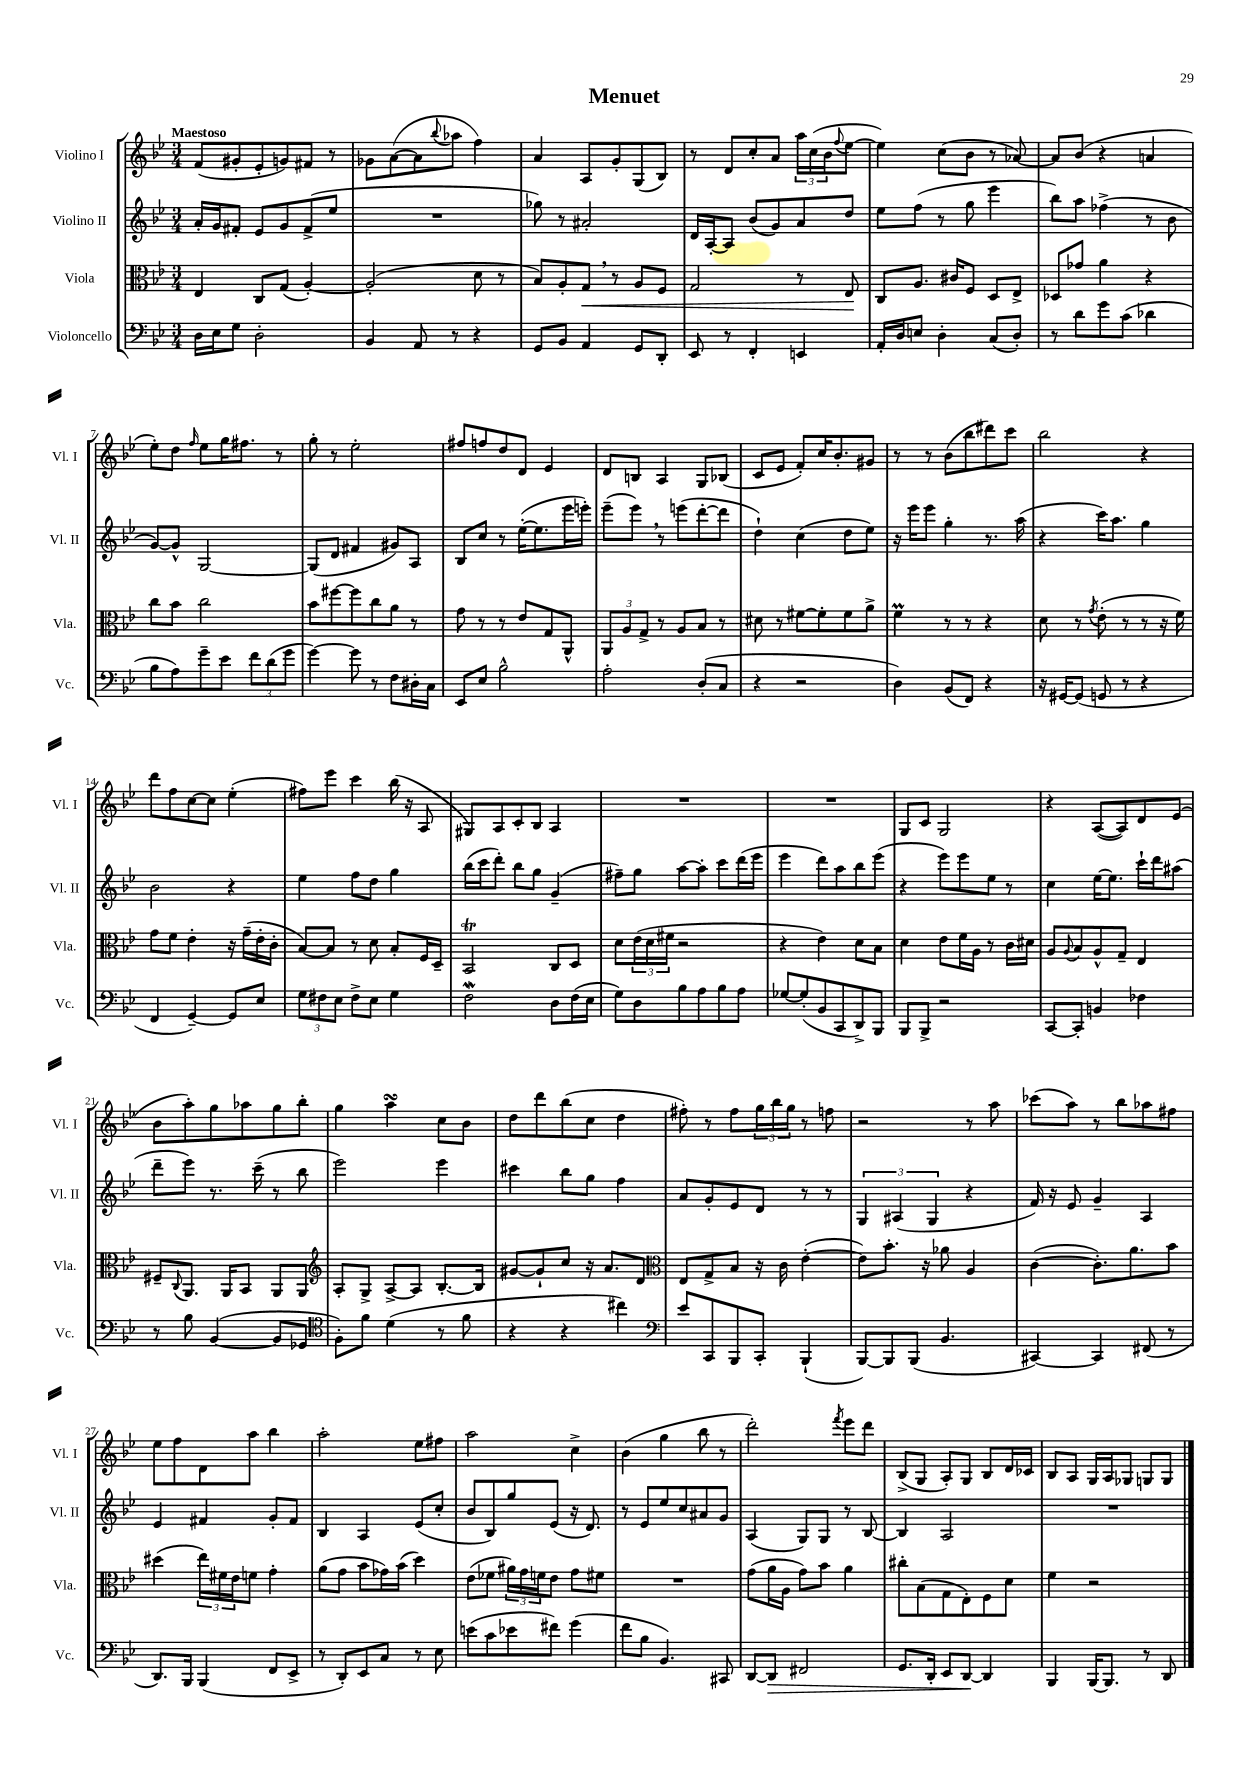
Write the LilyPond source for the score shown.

\header { title = "Menuet" }
<<
\new StaffGroup <<
\new Staff = "s0" \with { instrumentName = "Violino I" shortInstrumentName = "Vl. I" } {
    \clef treble \key bes \major \numericTimeSignature \time 3/4 \tempo "Maestoso"
    f'8( gis'8-. ees'8-. g'8) fis'8 r8 |
    ges'8 a'8~( a'8 \appoggiatura { bes''8 } aes''8 f''4) |
    a'4 a8 g'8-. g8( bes8) |
    r8 d'8 c''8-. a'8 \tuplet 3/2 { a''16 c''16( bes'16 } \appoggiatura { f''8 } ees''8~ |
    ees''4) c''8( bes'8 r8 aes'8~) |
    aes'8 bes'8( r4 a'4 |
    ees''8-.) d''8 \grace { f''16 } ees''8 g''16 fis''8. r8 |
    g''8-. r8 ees''2-. |
    fis''8 f''8 d''8 d'8 ees'4 |
    d'8 b8 a4 g8 bes8( |
    c'8 ees'8 f'8-.) c''16 bes'8.-. gis'8 |
    r8 r8 bes'8( bes''8 dis'''8) c'''8 |
    bes''2 r4 |
    d'''8 f''8 c''8~ c''8 ees''4-.( |
    fis''8) ees'''8 c'''4 bes''16( r16 a8 |
    gis8) a8 c'8-. bes8 a4 |
    R2. |
    R2. |
    g8 c'8 g2 |
    r4 a8~( a8) d'8 ees'8( |
    bes'8 a''8-.) g''8 aes''8 g''8 bes''8-. |
    g''4 a''4\turn c''8 bes'8 |
    d''8 d'''8 bes''8( c''8 d''4 |
    fis''8-.) r8 fis''8 \tuplet 3/2 { g''16 bes''16 g''16 } r8 f''8 |
    r2 r8 a''8 |
    ces'''8( a''8) r8 bes''8 aes''8 fis''8 |
    ees''8 f''8 d'8 a''8 bes''4 |
    a''2-. ees''8 fis''8 |
    a''2 c''4-> |
    bes'4( g''4 bes''8 r8 |
    d'''2-.) \acciaccatura { f'''8 } ees'''8 d'''8 |
    bes8->( g8 a8-.) g8 bes8 d'16 ces'16 |
    bes8 a8 g16 a16 ges8 g8 g8 \bar "|." |
}
\new Staff = "s1" \with { instrumentName = "Violino II" shortInstrumentName = "Vl. II" } {
    \clef treble \key bes \major \numericTimeSignature \time 3/4
    a'16-. g'16 fis'8-. ees'8 g'8 fis'8->( ees''8 |
    R2. |
    ges''8) r8 ais'2-. |
    d'16 a16~-. a8 bes'8( g'8) a'8 d''8 |
    ees''8 f''8( r8 g''8 ees'''4 |
    bes''8) a''8 fes''4->( r8 bes'8 |
    g'8~) g'8-^ g2~ |
    g8( d'8 fis'4 gis'8) a8 |
    bes8 c''8 r8 ees''16~-.( ees''8. ees'''16 e'''16-.) |
    ees'''8--( ees'''8) \breathe r8 e'''8( d'''8~-. d'''8 |
    d''4-!) c''4( d''8 ees''8) |
    r16 ees'''16 ees'''8 g''4-. r8. a''16( |
    r4 c'''16) a''8. g''4 |
    bes'2 r4 |
    ees''4 f''8 d''8 g''4 |
    bes''16( c'''16 d'''8-.) bes''8 g''8 g'4--( |
    fis''8--) g''8 a''8~ a''8-. c'''8 d'''16( ees'''16 |
    ees'''4 d'''8) a''8 bes''8 ees'''8( |
    r4 ees'''8) ees'''8 ees''8 r8 |
    c''4 ees''16~ ees''8. c'''16-! d'''16 ais''8( |
    d'''8-- ees'''8) r8. c'''16--( r8 bes''8 |
    ees'''2) ees'''4 |
    cis'''4 bes''8 g''8 f''4 |
    a'8 g'8-. ees'8 d'8 r8 r8 |
    \tuplet 3/2 { g4 ais4( g4 } r4 |
    f'16) r16 ees'8 g'4-- a4 |
    ees'4 fis'4 g'8-. fis'8 |
    bes4 a4 ees'8( c''8-. |
    bes'8 bes8) g''8 ees'8( r16 d'8.) |
    r8 ees'8 ees''8 c''8 ais'8 g'8 |
    a4( g8) g8 r8 bes8~ |
    bes4 a2 |
    R2. \bar "|." |
}
\new Staff = "s2" \with { instrumentName = "Viola" shortInstrumentName = "Vla." } {
    \clef alto \key bes \major \numericTimeSignature \time 3/4
    ees4 c8 g8( a4~-.) |
    a2-.( d'8 r8 |
    bes8) a8-. g8\< \breathe r8 a8 f8 |
    g2 r8 ees8\! |
    c8 a8. cis'16 f8 d8 ees8-> |
    des8 ges'8 a'4 r4 |
    c''8 bes'8 c''2 |
    bes'8 fis''8~ fis''8 c''8 a'8 r8 |
    g'8 r8 r8 ees'8 g8 a,8-^ |
    \tuplet 3/2 { a,8 a8 g8-> } r8 a8 bes8 r8 |
    dis'8 r8 fis'8~ fis'8-. fis'8 a'8-> |
    f'4\prall r8 r8 r4 |
    d'8 r8 \acciaccatura { g'8 } ees'8-.( r8 r8 r16 f'16) |
    g'8 f'8 ees'4-. r16 g'16--( ees'16-. c'16-. |
    bes8~) bes8 r8 d'8 bes8-. f16 d16-- |
    bes,2\trill c8 d8 |
    d'8 \tuplet 3/2 { ees'16( d'16 fis'16 } r2 |
    r4 ees'4) d'8 bes8 |
    d'4 ees'8 f'16 a16 r8 c'16 dis'16 |
    a8 \appoggiatura { a8 } bes8 a8-^ g8-- ees4 |
    fis8-- \appoggiatura { c8 } a,8. a,16 bes,8 a,8 a,8 |
    \clef treble a8-. g8-> a8~-> a8 bes8.~-. bes16 |
    gis'8~ gis'8-! c''8 r16 a'8. d'8 |
    \clef alto ees8 g8-> bes8 r16 c'16 ees'4~-.( |
    ees'8) bes'8.-. r16 aes'8 a4 |
    c'4~( c'8.-.) a'8. bes'8 |
    dis''4( \tuplet 3/2 { ees''16) fis'16 ees'16 } f'8 g'4-. |
    a'8( g'8 bes'8 ges'16) bes'16( d''4) |
    ees'8( fes'8 \tuplet 3/2 { ais'16) g'16 f'16 } ees'8 g'8 fis'8 |
    R2. |
    g'8( a'16 a16 g'8) bes'8 a'4 |
    cis''8-. bes8( g8 ees8-.) f8 d'8 |
    f'4 r2 \bar "|." |
}
\new Staff = "s3" \with { instrumentName = "Violoncello" shortInstrumentName = "Vc." } {
    \clef bass \key bes \major \numericTimeSignature \time 3/4
    d16 ees16 g8 d2-. |
    bes,4 a,8 r8 r4 |
    g,8 bes,8 a,4 g,8 d,8-. |
    ees,8 r8 f,4-. e,4 |
    a,16-. d16 e8 d4-. c8( d8-.) |
    r8 d'8 g'8 c'8( des'4 |
    bes8 a8) g'8-- ees'8 \tuplet 3/2 { f'8 d'8( g'8 } |
    g'4~) g'8 r8 f8 dis16-. c16 |
    ees,8 ees8 bes2-^ |
    a2-. d8-.( c8 |
    r4 r2 |
    d4) bes,8( f,8) r4 |
    r16 gis,16~ gis,8( g,8 r8 r4 |
    f,4 g,4~--) g,8 ees8 |
    \tuplet 3/2 { g8 fis8 ees8 } fis8-> ees8 g4 |
    f2\mordent d8 f16( ees16 |
    g8) d8 bes8 a8 bes8 a8 |
    ges8~ ges8-.( bes,8 c,8 d,8->) bes,,8 |
    bes,,8 bes,,8-> r2 |
    c,8~ c,8-. b,4 fes4 |
    r8 bes8 bes,4~( bes,8 ges,8 |
    \clef tenor f8-.) f'8 d'4( r8 f'8 |
    r4 r4 cis''4) |
    \clef bass ees'8 c,8 bes,,8 c,8-. bes,,4-!( |
    bes,,8~) bes,,8 bes,,8( bes,4. |
    cis,4~) cis,4 fis,8( r8 |
    d,8.) bes,,16 bes,,4( f,8 ees,8-> |
    r8 d,8-.) ees,8 c8 r8 ees8 |
    e'8( c'8 ees'8 fis'8) g'4( |
    f'8 bes8 bes,4.) cis,8 |
    d,8~ d,8\> fis,2 |
    g,8. d,16-. ees,8 d,8~\! d,4 |
    bes,,4 bes,,16~ bes,,8. r8 d,8 \bar "|." |
}
>>
>>
